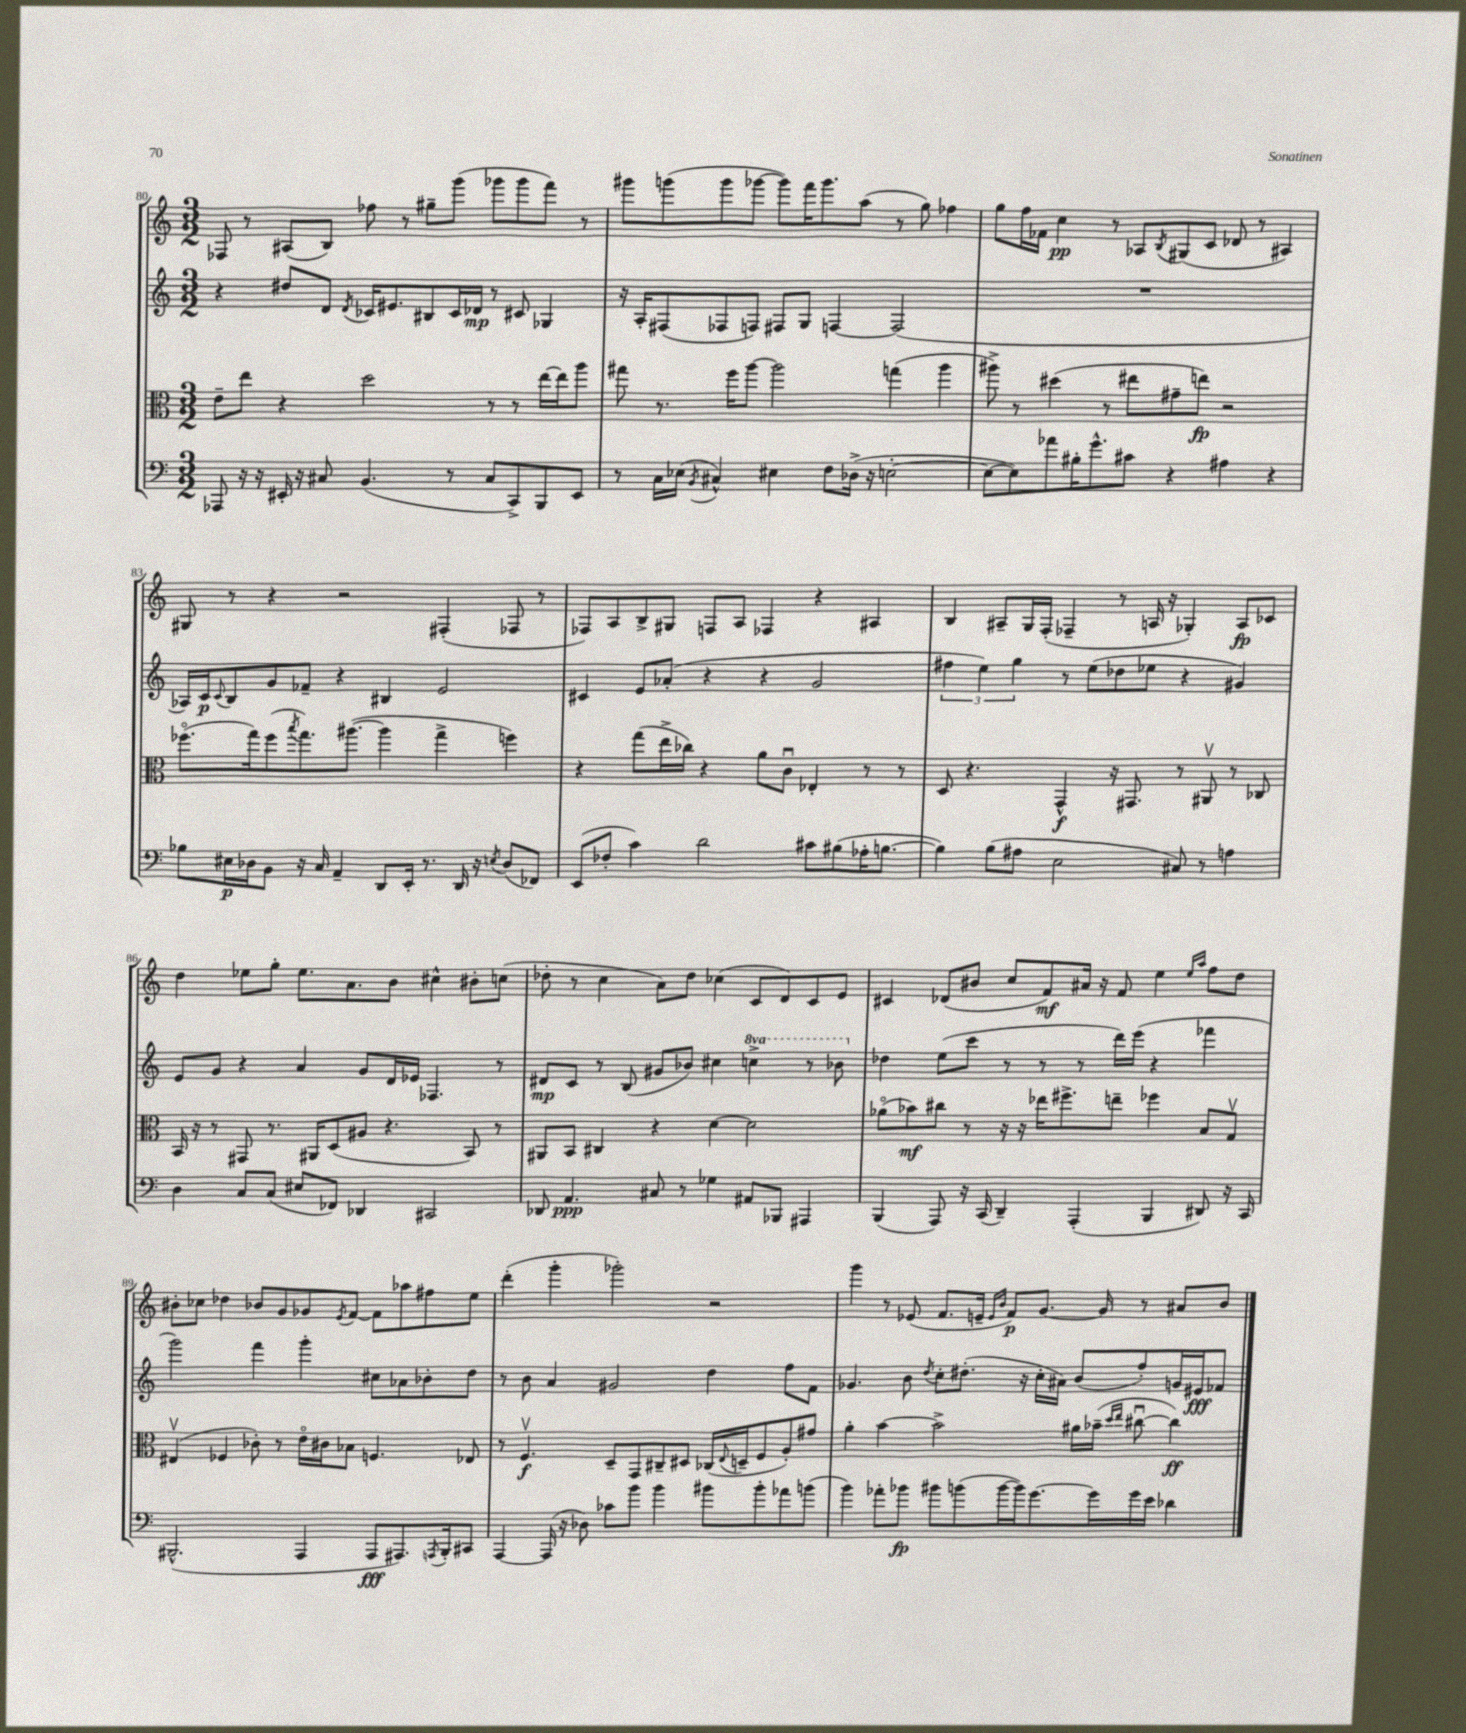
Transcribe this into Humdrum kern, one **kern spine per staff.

**kern	**kern	**kern	**kern
*staff4	*staff3	*staff2	*staff1
*clefF4	*clefC3	*clefG2	*clefG2
*k[]	*k[]	*k[]	*k[]
*M3/2	*M3/2	*M3/2	*M3/2
8AAA-	8e~	4r	8F-
16r	8ee	.	8r
16r	.	.	.
16EE#'	4r	8dd#	(8A#
16r	.	.	.
8C#	.	8d	8B)
.	.	8qd	.
(4.BB	2dd	16c-	8ff-
.	.	8.e#	.
.	.	.	8r
.	.	8B#	8gg#~
8r	.	16c-	(8ggg
.	.	16d-	.
8C#	8r	8r	8ggg-
8CC^)	8r	8c#	8ggg-
8BBB	[16ee	4G-	8fff)
.	16ee]	.	.
8EE#	8aa	.	8r
=	=	=	=
8r	8gg#	16r	8ggg#
.	.	16A'	.
16C	8.r	(8F#	(8ggg
(16E-	.	.	.
8qBB	.	.	.
4C#^^)	.	8F-	8ggg
.	16ff	.	.
.	[8aa	8F)	[8ggg-
4E#	2aa]	8F#	8ggg-])
.	.	8G	16fff
.	.	.	8.ggg-
8F	.	[4F	.
(16D-^	.	.	(8aa
16r	.	.	.
[2E'	(4gg	(2F]	8r
.	.	.	8gg)
.	4aa	.	4ff-
=	=	=	=
8E_	8aa#^)	1.r	8gg
8E])	8r	.	16ff
.	.	.	16f-
8a-	(4dd#	.	4cc
16B#'	.	.	.
8.g^^	.	.	.
.	8r	.	8r
8c#	8ee#	.	8A-
.	.	.	8qB
4r	8g#~	.	(8G#
.	8ee)	.	8c
4A#	2r	.	8d-
.	.	.	8r
4r	.	.	4A#)
=	=	=	=
8B-	(8.ff-o	16A-)	8G#
.	.	16c	.
.	.	8qqc	.
16E#	.	8B	8r
16D-	16gg)	.	.
8BB	(8ff-	8g	4r
.	8qbb	.	.
16r	8.gg)	8f-~	.
16C	.	.	.
4AA~	.	4r	2r
.	([8.aa#	.	.
8DD	4aa#]	4B#	.
16EE'	.	.	.
8.r	.	.	.
.	4gg^	2e	(4F#'
16DD	.	.	.
16r	.	.	.
8qE	.	.	.
(8D-	4ff)	.	8F-
8FF-)	.	.	8r
=	=	=	=
(8EE	4r	4c#	8F-)
8F-'	.	.	8A
4c)	(8gg	8e	8B^
.	16ee^	(8a-'	8G#
.	16cc-)	.	.
2d	4r	4r	8F
.	.	.	8A
.	8a	4r	4F-
.	8cu	.	.
8c#	4E-'	2g	4r
(8B#	.	.	.
16A-'	8r	.	4A#
[8.B	.	.	.
.	8r	.	.
=	=	=	=
4B])	8D	6ff#	4B
.	4.r	.	.
.	.	6ee)	.
(8B	.	.	8A#~
.	.	6gg	.
8A#	.	.	16G
.	.	.	(16F'
2E	4GG^^	8r	4F-~
.	.	(8ee	.
.	16r	8dd-	8r
.	8.GG#	.	.
.	.	8ee-	16A
.	.	.	16r
8C#)	8r	4r	4G-')
8r	8AA#v	.	.
4A	8r	4g#)	8A
.	8C-	.	8c-
=	=	=	=
4D	16BB	8e	4dd
.	16r	.	.
.	8r	8g	.
8C	8GG#	4r	8ee-
(8C	8.r	.	8gg'
8E#	.	4a	8.ee-
.	16AA#	.	.
8FF-)	(8D	.	.
.	.	.	8.a
4DD-	8A#	8g	.
.	4.r	16d	8b
.	.	16e-	.
2CC#	.	4.F-	4cc#^^
.	8BB)	.	8b#'
.	8r	8r	(8cc
=	=	=	=
8DD-	8AA#	8d#	8dd-'
4.AA	8BB	8c	8r
.	4C#	8r	4cc
.	.	(8B	.
8C#	4r	8g#	8a)
8r	.	8b-)	8dd-
4G-	[4d	4cc#	(4cc-
8AA#	2d]	4ccc^	8c
8BBB-	.	.	8d)
4AAA#	.	8r	8c
.	.	8bb-	8e
=	=	=	=
(4BBB	(8a-o	4dd-	4c#
.	8b-)	.	.
8AAA)	8cc#	(8ee	(8d-
16r	8r	8ccc	8b#
(16CC	.	.	.
4DD~)	16r	8r	8cc
.	16r	.	.
.	16ee-	8r	8f)
.	8.ff#^	.	.
(4AAA'	.	8r	16a#
.	.	.	16r
.	8ee~	16ddd)	8f
.	.	(16eee	.
4BBB	4ff-	4r	4ee
.	.	.	16qqee
.	.	.	16qqaa
8DD#)	8B	4fff-	8ff
16r	8Gv	.	8dd
16CC	.	.	.
=	=	=	=
(2.BBB#^^	(4E#v	2ggg)	8b#'
.	.	.	8cc-
.	4F-	.	4dd-
.	8c-')	4fff	8b-
.	8r	.	8g
4AAA	16eo	4ggg'	8g-
.	16c#	.	.
.	.	.	8qe
.	8B-	.	[8f
8AAA	4.F	8cc#	8f]
8.AAA#)	.	8a-	8aa-
.	.	8b-'	8ff#
8qAAA	.	.	.
16BBB#'	.	.	.
8CC#	8E-	8dd	8ee
=	=	=	=
[4AAA	8r	8r	(4ddd'
.	4.Fv	8b	.
(16AAA]	.	4a	4ggg'
16r	.	.	.
8D-)	.	.	.
8c-	8D~	2g#	2ggg-')
8b	8GG	.	.
4b	8C#~	.	.
.	8D#	.	.
8b#	(16C-	4dd	2r
.	8qqE	.	.
.	16D~	.	.
8b#'	8F	.	.
8a-	8A')	8ff	.
(8b	8g#	8f	.
=	=	=	=
4b)	4a'	4.g-	4ggg
8a-'	[4b	.	8r
8b-	.	8b	(8e-
.	.	8qdd	.
8b#	2b^]	8cc'	8.f
(8b	.	(8.dd#'	.
.	.	.	16e~
.	.	.	16qqe
.	.	.	16qqb
[16b	.	.	8f)
16b])	.	16r	.
[8.g	.	16cc'	[8.g
.	.	16a#)	.
.	16a#	(8b	.
16g]	(16b-~	.	16g]
.	16qqdd	.	.
.	16qqee	.	.
16g	[8cc#u	8ff')	8r
16e	.	.	.
4d-	4cc#])	16g	8a#
.	.	16e#	.
.	.	8f-	8b
==	==	==	==
*-	*-	*-	*-
